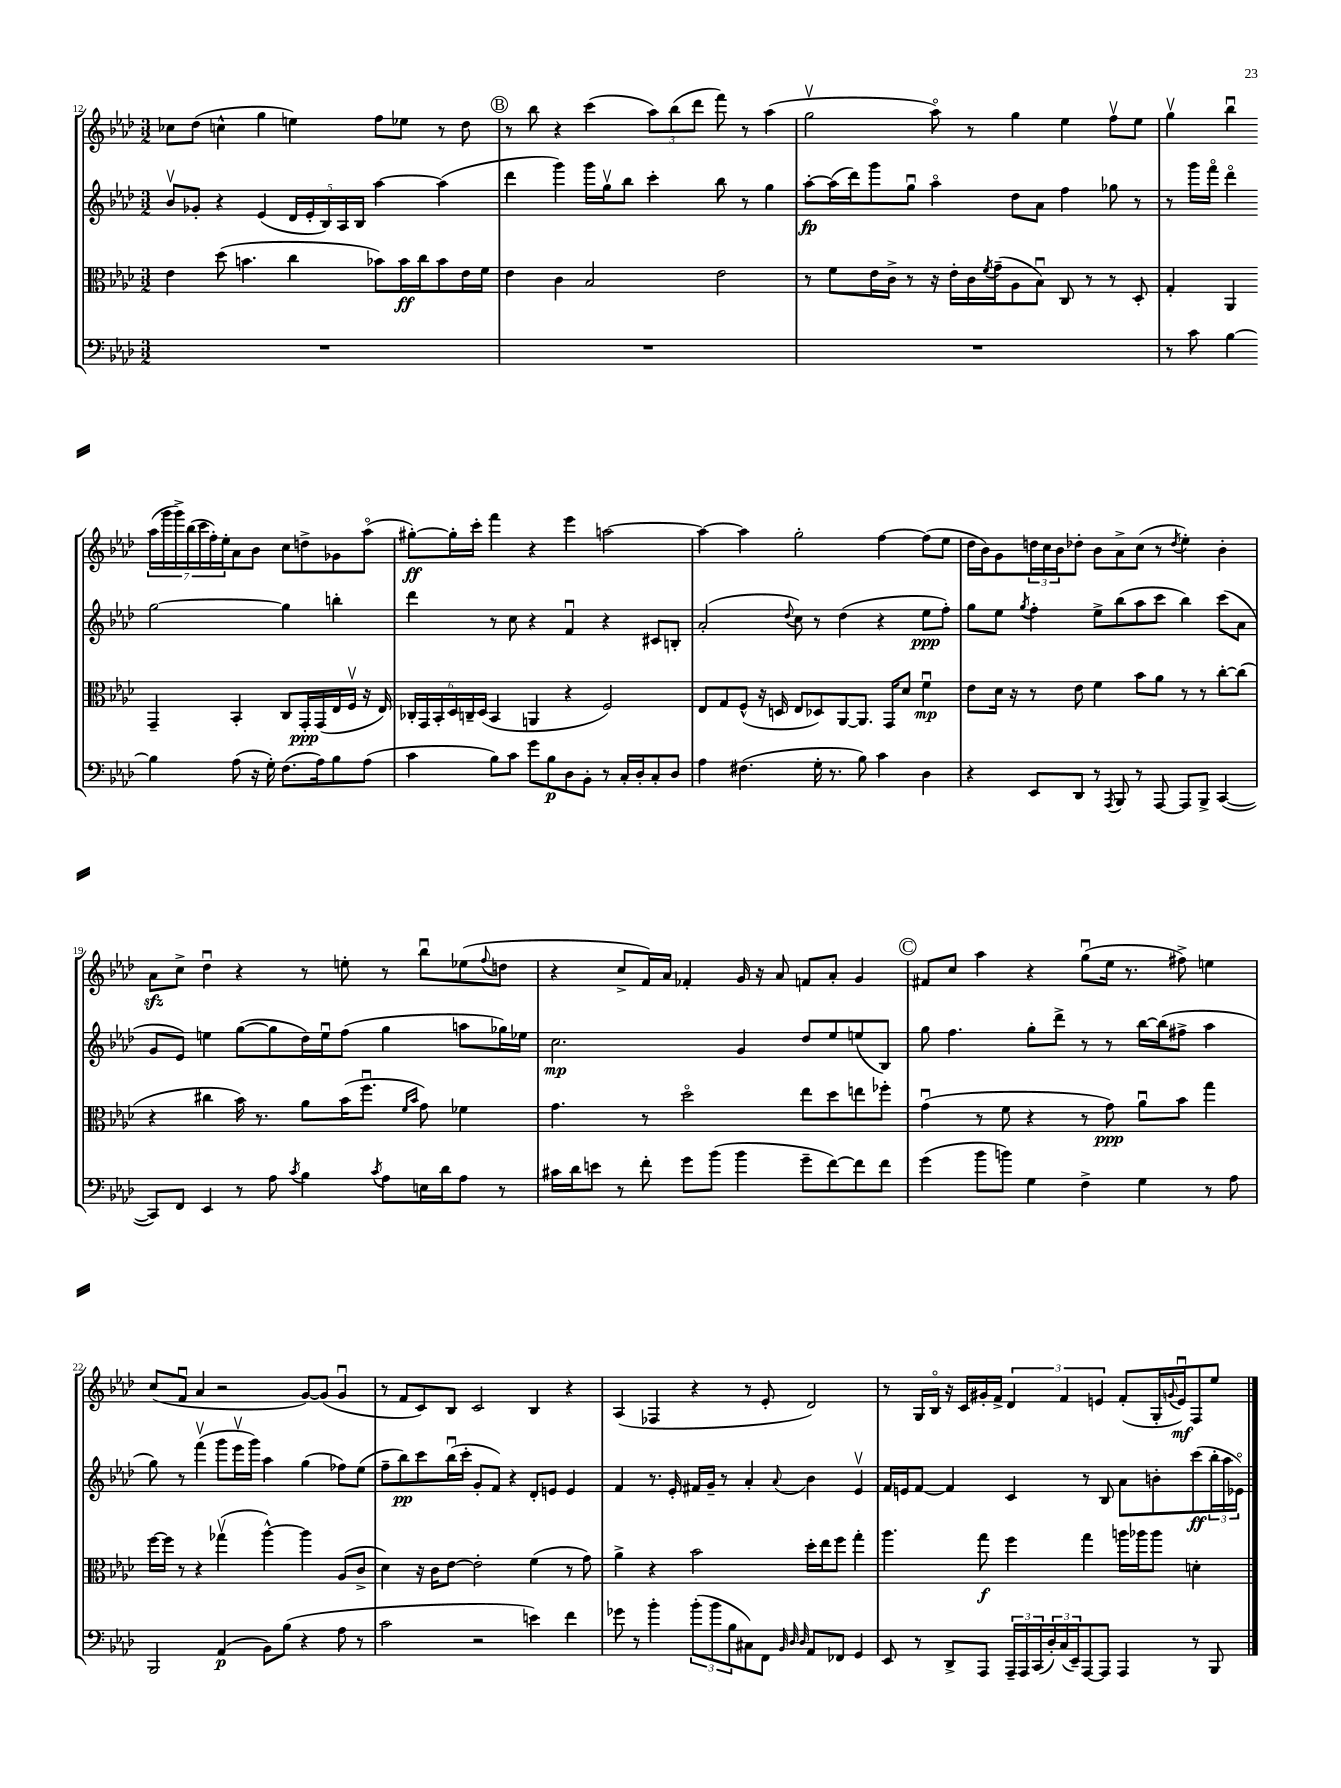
<<
\new StaffGroup <<
\new Staff = "s0" {
    \clef treble \key aes \major \numericTimeSignature \time 3/2
    ces''8 des''8( c''4-^ g''4 e''4) f''8 ees''8 r8 des''8 |
    \mark \markup { \circle "B" } r8 bes''8 r4 c'''4( \tuplet 3/2 { aes''8) bes''8( des'''8 } f'''8) r8 aes''4( |
    g''2\upbow aes''8\flageolet) r8 g''4 ees''4 f''8\upbow ees''8 |
    g''4\upbow bes''4\downbow \tuplet 7/4 { aes''16( g'''16 g'''16->) bes''16( c'''16 f''16-.) ees''16-. } aes'8 bes'8 c''8 d''8-> ges'8 aes''8\flageolet( |
    gis''8~-.\ff) gis''16-. c'''16-. f'''4 r4 ees'''4 a''2~ |
    a''4~ a''4 g''2-. f''4~ f''8( ees''8 |
    des''16 bes'16) g'8 \tuplet 3/2 { d''16 c''16 bes'16 } des''8-. bes'8 aes'8-> c''8( r8 \acciaccatura { des''8 } ees''4-.) bes'4-. |
    aes'8\sfz c''8-> des''4\downbow r4 r8 e''8-. r8 bes''8\downbow ees''8( \appoggiatura { f''8 } d''8 |
    r4 c''8-> f'16) aes'16 fes'4-. g'16 r16 aes'8 f'8 aes'8-. g'4 |
    \mark \markup { \circle "C" } fis'8 c''8 aes''4 r4 g''8\downbow( ees''16 r8. fis''8->) e''4 |
    c''8( f'8\downbow aes'4 r2 g'8~) g'8( g'4\downbow |
    r8 f'8 c'8) bes8 c'2 bes4 r4 |
    aes4( fes4 r4 r8 ees'8-. des'2) |
    r8 g16 bes16\flageolet r16 c'16 gis'16-. f'16-> \tuplet 3/2 { des'4 f'4 e'4 } f'8-.( g16-. \appoggiatura { g'8 } e'16\downbow\mf) f8 ees''8 \bar "|." |
}
\new Staff = "s1" {
    \clef treble \key aes \major \numericTimeSignature \time 3/2
    bes'8\upbow ges'8-. r4 ees'4( \tuplet 5/4 { des'16 ees'16-. bes16) aes16 bes16 } aes''4~ aes''4( |
    \mark \markup { \circle "B" } des'''4 g'''4) g'''16 g''16\upbow bes''8 c'''4-. bes''8 r8 g''4 |
    aes''8~-.\fp aes''16( des'''16) g'''8 g''8\downbow aes''4\flageolet des''8 aes'8 f''4 ges''8 r8 |
    r8 g'''16 f'''16\flageolet des'''4\flageolet g''2~ g''4 b''4-. |
    des'''4 r8 c''8 r4 f'4\downbow r4 cis'8 b8-. |
    aes'2-.( \appoggiatura { des''8 } c''8) r8 des''4( r4 ees''8\ppp f''8-.) |
    g''8 ees''8 \acciaccatura { g''8 } f''4-. ees''8-> bes''8( aes''8 c'''8 bes''4) c'''8( aes'8 |
    g'8 ees'8) e''4 g''8~( g''8 des''16) e''16\downbow f''8( g''4 a''8 ges''16) ees''16 |
    c''2.\mp g'4 des''8 ees''8 e''8( bes8) |
    \mark \markup { \circle "C" } g''8 f''4. g''8-. des'''8-> r8 r8 bes''16~ bes''16( fis''8-> aes''4 |
    g''8) r8 f'''4\upbow( g'''8 ees'''16\upbow g'''16) aes''4 g''4( fes''8) ees''8( |
    f''8-- bes''8\pp) c'''8 bes''16\downbow( c'''16-. g'8-. f'8) r4 des'8-. e'8 e'4 |
    f'4 r8. ees'16-. fis'16 g'16-- r8 aes'4-. \appoggiatura { aes'8 } bes'4 ees'4\upbow |
    f'16 e'16 f'8~ f'4 c'4 r8 bes8 aes'8 b'8-. c'''8\ff( \tuplet 3/2 { bes''16-. aes''16 ees'16\flageolet) } \bar "|." |
}
\new Staff = "s2" {
    \clef alto \key aes \major \numericTimeSignature \time 3/2
    ees'4 des''8( b'4. c''4 bes'8) bes'16\ff c''16 bes'8 ees'16 f'16 |
    \mark \markup { \circle "B" } ees'4 c'4 bes2 ees'2 |
    r8 f'8 ees'16 c'16-> r8 r16 ees'16-. c'16 \acciaccatura { f'8 } g'16--( aes8 bes8\downbow) c8 r8 r8 des8-. |
    g4-. aes,4 g,4-- bes,4-. c8 g,16-.\ppp g,16( ees16 f16\upbow r16 ees16) |
    \tuplet 6/4 { ces16-. g,16 bes,16-. des16 c16-- des16( } bes,4 a,4 r4 f2) |
    ees8 g8 f8-^( r16 d16 ees8 des8) aes,8~ aes,8. g,16 des'8 f'4\downbow\mp |
    ees'8 des'16 r16 r8 ees'8 f'4 bes'8 aes'8 r8 r8 c''8~-. c''8( |
    r4 cis''4 bes'16) r8. aes'8 bes'16( f''8.\downbow \grace { f'16 bes'16 } g'8) fes'4 |
    g'4. r8 des''2\flageolet ees''8 des''8 e''8 fes''8-. |
    \mark \markup { \circle "C" } g'4\downbow( r8 f'8 r4 r8 g'8\ppp) aes'8\downbow bes'8 g''4 |
    f''16~ f''16 r8 r4 ges''4\upbow( aes''4~-^) aes''4 aes8( c'8-> |
    des'4) r16 c'16 ees'8~ ees'2-. f'4( r8 g'8) |
    aes'4-> r4 bes'2 des''16-. ees''16 f''8 g''4-. |
    aes''4. g''8\f f''4 g''4 a''16 aes''16 aes''8 d'4-. \bar "|." |
}
\new Staff = "s3" {
    \clef bass \key aes \major \numericTimeSignature \time 3/2
    R1. |
    \mark \markup { \circle "B" } R1. |
    R1. |
    r8 c'8 bes4~ bes4 aes8( r16 g16-.) f8.( aes16) bes8 aes8( |
    c'4 bes8) c'8 g'8 bes8\p des8 bes,8-. r8 c16-. des16-. c8-. des8 |
    aes4 fis4.( g16-. r8. bes8) c'4 des4 |
    r4 ees,8 des,8 r8 \acciaccatura { aes,,8 } bes,,8 r8 aes,,8~ aes,,8 bes,,8-> c,4~( |
    c,8) f,8 ees,4 r8 aes8 \acciaccatura { c'8 } bes4 \acciaccatura { c'8 } aes8 e16 des'16 aes8 r8 |
    cis'16 des'16 e'8 r8 f'8-. g'8 bes'8( bes'4 g'8-- f'8~) f'8 f'8 |
    \mark \markup { \circle "C" } g'4( bes'8 b'8) g4 f4-> g4 r8 aes8 |
    bes,,2 aes,4\p( bes,8) bes8( r4 aes8 r8 |
    c'2 r2 e'4) f'4 |
    ges'8 r8 bes'4-. \tuplet 3/2 { bes'8-.( bes'8 bes8 } cis8) f,8 \grace { bes,32 des32 des32 } aes,8 fes,8 g,4 |
    ees,8 r8 des,8-> aes,,8 \tuplet 3/2 { aes,,16-- aes,,16 c,16( } \tuplet 3/2 { des16-.) c16( ees,16--) } aes,,8~ aes,,8 aes,,4 r8 bes,,8 \bar "|." |
}
>>
>>
\layout { \context { \Score currentBarNumber = #12 } }
